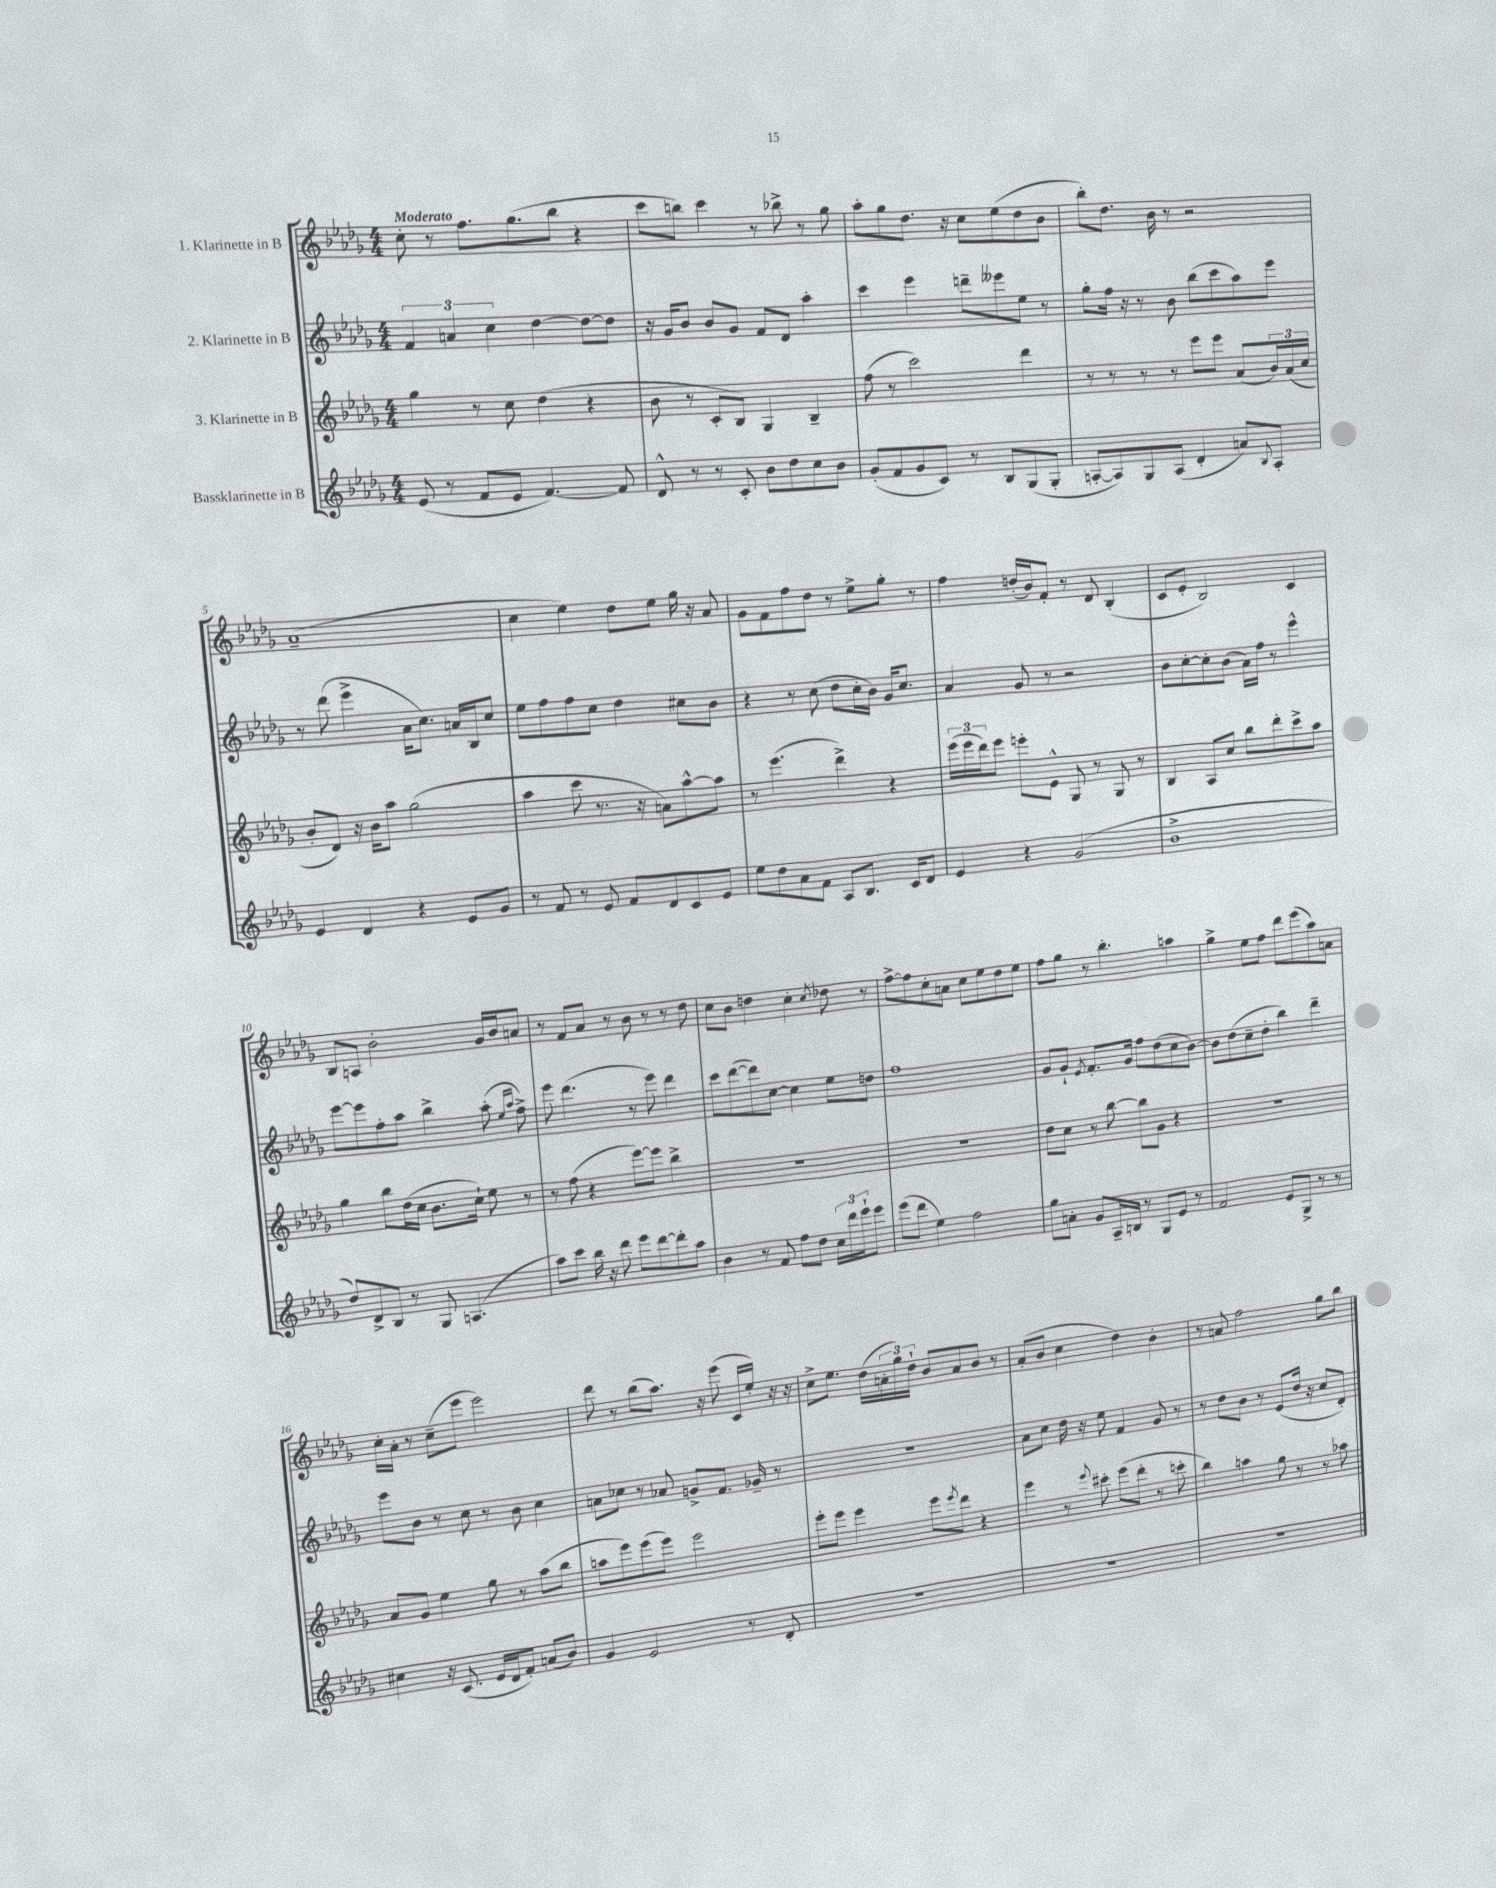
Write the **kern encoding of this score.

**kern	**kern	**kern	**kern
*part4	*part3	*part2	*part1
*staff4	*staff3	*staff2	*staff1
*I"Bassklarinette in B	*I"3. Klarinette in B	*I"2. Klarinette in B	*I"1. Klarinette in B
*clefG2	*clefG2	*clefG2	*clefG2
*k[b-e-a-d-g-]	*k[b-e-a-d-g-]	*k[b-e-a-d-g-]	*k[b-e-a-d-g-]
*M4/4	*M4/4	*M4/4	*M4/4
=1	=1	=1	=1
!	!	!	!LO:TX:a:B:t=Moderato
(8e-/	4gg-\	6f/	8cc'\
8r	.	.	8r
.	.	6an/	.
8f/L	8r	.	8.ff\L
.	.	6cc\	.
8e-/J	8cc\	.	.
.	.	.	(8.gg-\
[4.f/)	(4dd-\	[4dd-\	.
.	.	.	8bb-\J
.	4r	8dd-\L_	4r
8f/]	.	8dd-\J]	.
=2	=2	=2	=2
8d-^^/	8b-\	16r	8ccc\L
.	.	16g-/KL	.
8r	8r	8b-/J	8bbn\J)
8r	8c'/L	8b-/L	4ccc\
8c'/	8B-/J)	8g-/J	.
8b-\L	4G-/	8f/L	8r
8dd-\	.	8d-/J	8bb-X^\
8cc\	4B-~/	4aa-'\	8r
8b-\J	.	.	8gg-\
=3	=3	=3	=3
(8g-'/L	(8ff\	4ccc\	8aa-'\L
8f/	8r	.	8gg-\
8g-/	2ccc\)	4eee-\	8.dd-\J
8c/J)	.	.	.
.	.	.	16r
8r	.	8dddn~\L	8cc\L
8B-/L	.	8eee--X\	(8ee-\
(8G-/	4ddd-\	8ee-\J	8dd-\
8G-'/J	.	8r	8b-\J
=4	=4	=4	=4
[8An'/L	8r	8gg-'\L	8bb-'\L)
8A/])	8r	16ff\Jk	8.dd-\J
.	.	16r	.
8G-/	8r	8r	.
.	.	.	16b-\
(8A/J	8r	8b-\	8r
4d-'/	8eee-\L	(8bb-\L	2r
.	8eee-\J	8ccc\	.
8an/L)	(8a-/L	8aa-\)	.
8qqB-/	.	.	.
8A'/J	24b-/L)	8eee-\J	.
.	(24a-/	.	.
.	24cc/JJ	.	.
!!LO:LB:g=z
=5	=5	=5	=5
4e-/	8b-'/L	8r	(1a-~
.	8d-/J)	(8ddd-\	.
4d-/	16r	4eee-^\	.
.	16b-\KL	.	.
.	8aa-\J	.	.
4r	(2gg-\	16a-\KL	.
.	.	8.cc\J)	.
8e-/L	.	16an/LL	.
.	.	16B-/J	.
8g-/J	.	8cc/J	.
=6	=6	=6	=6
8r	4aa-\	8ee-\L	4cc\
8f/	.	8ff\	.
8r	8ccc\	8ff\	4ee-\)
8e-/	8.r	8cc\J	.
8f/L	.	4dd-\	8dd-\L
.	16r	.	.
8d-/	8an\L)	.	8ee-\J
8c/	[8aa-^^\	8cc#X\L	16gg-\
.	.	.	16r
8e-/J	8aa-\J]	8b-\J	8a-/
=7	=7	=7	=7
8ee-\L	8r	4r	8g-\L
8dd-\	(4.eee-\	.	8f\
8a-\	.	8r	8ff\
8f\J	.	(8cc\	8dd-\J
8A-/L	4ddd-^\)	8dd-\L	8r
8.B-/J	.	16cc'\L	8ee-^\L
.	.	16b-\JJ)	.
.	4r	16g-/KL	8gg-'\J
16c/KL	.	8.cc/J	.
8d-/J	.	.	8r
=8	=8	=8	=8
4e-/	(24eee-\LL	4a-/	4ff\
.	24eee-\	.	.
.	24ddd-\J)	.	.
.	8eee-\J	.	.
4r	8eeen'\L	8g-/	(16ddn'/LL
.	.	.	16b-/J)
.	8e-^^\J	8r	8f'/J
(2g-/	8G-/	2r	8r
.	8r	.	8d-/
.	8G-/	.	(4B-'/
.	8r	.	.
=9	=9	=9	=9
1b-^	4B-/	8b-\L	8c/L
.	.	[8cc'\	8e-'/J
.	8A-/L	8cc'\]	2B-/)
.	8cc/J	(8b-\J	.
.	8bb-\L	16a-\LL)	.
.	.	16ff\JJ	.
.	8ddd-'\	8r	.
.	8ccc^\	4eee-^^\	4c/
.	8aa-\J	.	.
!!LO:LB:g=z
=10	=10	=10	=10
8dd-/L)	4gg-\	[8eee-\L	8B-/L
8d-^/	.	8eee-\]	8An/J
8B-/J	8bb-\L	8ff'\	2b-'\
8r	(16dd-\L	8aa-\J	.
.	16cc\JJ	.	.
8G-/	8.b-\L	4bb-^\	.
(4.An/	.	.	.
.	16cc`\Jk)	.	.
.	8ee-\	(8aa-'\	16g-/LL
.	.	.	16b-/J
.	.	16qqee-/LL	.
.	.	16qqaa-/JJ	.
.	8r	8ff^\)	8an/J
=11	=11	=11	=11
8aa-\L)	8r	8eee-\	8r
8ccc\J	(8ff\	(4.ddd-\	8f/L
16bb-\	4r	.	8a-/J
16r	.	.	.
8ddd-\	.	.	8r
8eee-\L	[8eee-\L)	8r	8b-\
[8ddd-\	8eee-\J]	8eee-\)	8r
8ddd-'\]	4bb-^\	4ddd-\	8r
8aa-\J	.	.	8dd-\
=12	=12	=12	=12
4b-\	1r	8ccc\L	8cc\L
.	.	([8ddd-\	8b-\J
8r	.	8ddd-\])	4ddn\
8f/	.	[8cc\J	.
8ff\L	.	4cc\]	4cc'\
8dd-\J	.	.	.
.	.	.	8qcc/
24cc\LL	.	8ee-\L	8dd-X\
24ddd-\	.	.	.
24eee-`\J	.	.	.
8eee-\J	.	8ddn\J	8r
=13	=13	=13	=13
(8eee-\L	1r	1ff	[8ff^\L
8ddd-\J	.	.	8ff\]
4ee-\)	.	.	8cc'\
.	.	.	8an\J
2ff\	.	.	8cc\L
.	.	.	8ee-\
.	.	.	8dd-\
.	.	.	8ee-\J
=14	=14	=14	=14
8gg-\L	8dd-\L	8g-/L	8ff\L
8an'\J	8cc\J	8g-`/J	8gg-\J
.	.	8qe-/	.
8g-/L	8r	8.f'/L	8r
16A-~/L	[8bb-\	.	4.bb-'\
16Bn/JJ	.	16g-/Jk	.
8r	8bb-\L]	8ff\L	.
8G-/L	8g-\J	(8dd-\	.
8e-/J	4r	8cc\	4aan\
8r	.	[8b-\J)	.
=15	=15	=15	=15
2f/	1r	8b-\L]	4gg-^\
.	.	(8dd-\	.
.	.	8cc~\	8ee-\L
.	.	8dd-'\J	8ff\J
8e-/L	.	4bb-\)	8ddd-\L
8G-^/J	.	.	(8eee-\
8r	.	4ddd-~\	8aa-\)
8r	.	.	8an\J
!!LO:LB:g=z
=16	=16	=16	=16
4cc#X\	8a-/L	8eee-\L	16cc'\LL
.	.	.	16a-'\JJ
.	8g-/J	8b-\J	8r
16r	4ee-\	8r	(8cc~\L
(8.c/	.	.	.
.	.	8cc\	8eee-\J
16e-/LL	8gg-\	8r	2eee-\)
16d-/J	.	.	.
8f'/J)	8r	8b-\	.
(8an/L	(8aa-\L	4cc\	.
8b-/J)	8bb-\J	.	.
=17	=17	=17	=17
4g-/	8aan\L	8an\L	8ddd-\
.	8eee-\)	8cc-X\J	8r
2e-/	(8eee-\	8r	(8bb-\L
.	8eee-\J)	8a-X/	8.aa-\J)
.	2eee-\	8gn^/L	.
.	.	.	16r
.	.	8.f/J	(8eee-\
8r	.	.	16c/LL
.	.	16g-X~/	16ee-'/JJ)
8d-'/	.	8r	16r
.	.	.	16r
=18	=18	=18	=18
1r	8eee-'\L	1r	8cc^\L
.	8eee-\J	.	8.ee-\J
.	4eee-\	.	.
.	.	.	(16dd-\LL
.	.	.	24an'\
.	.	.	24gg-\)
.	.	.	24dd-`\JJ
.	8eee-\L	.	8b-/L
.	8qeee-/	.	.
.	8ddd-\J	.	8a/
.	4r	.	8b-/J
.	.	.	8r
=19	=19	=19	=19
1r	4eee-\	8a-\L	(8a-'/L
.	.	8cc\J	8b-/J
.	8r	16dd-\	4cc\
.	.	16r	.
.	8qqeee-/	.	.
.	8ccc#X'\	8ee-\	.
.	(8eee-\L	4f/	4dd-\)
.	8ddd-'\J	.	.
.	8r	8g-/	4b-'\
.	8cccn'\	8r	.
=20	=20	=20	=20
1r	4bb-\)	8r	8r
.	.	8dd-\L	8an/
.	4aan\	8b-\J	2ff\
.	.	8r	.
.	8gg-\	(8e-/L	.
.	8r	16dd-/Jk	.
.	.	16r	.
.	8r	8cc/L	8gg-\L
.	8aa-X\	8d-'/J)	8bb-\J
==	==	==	==
*-	*-	*-	*-
